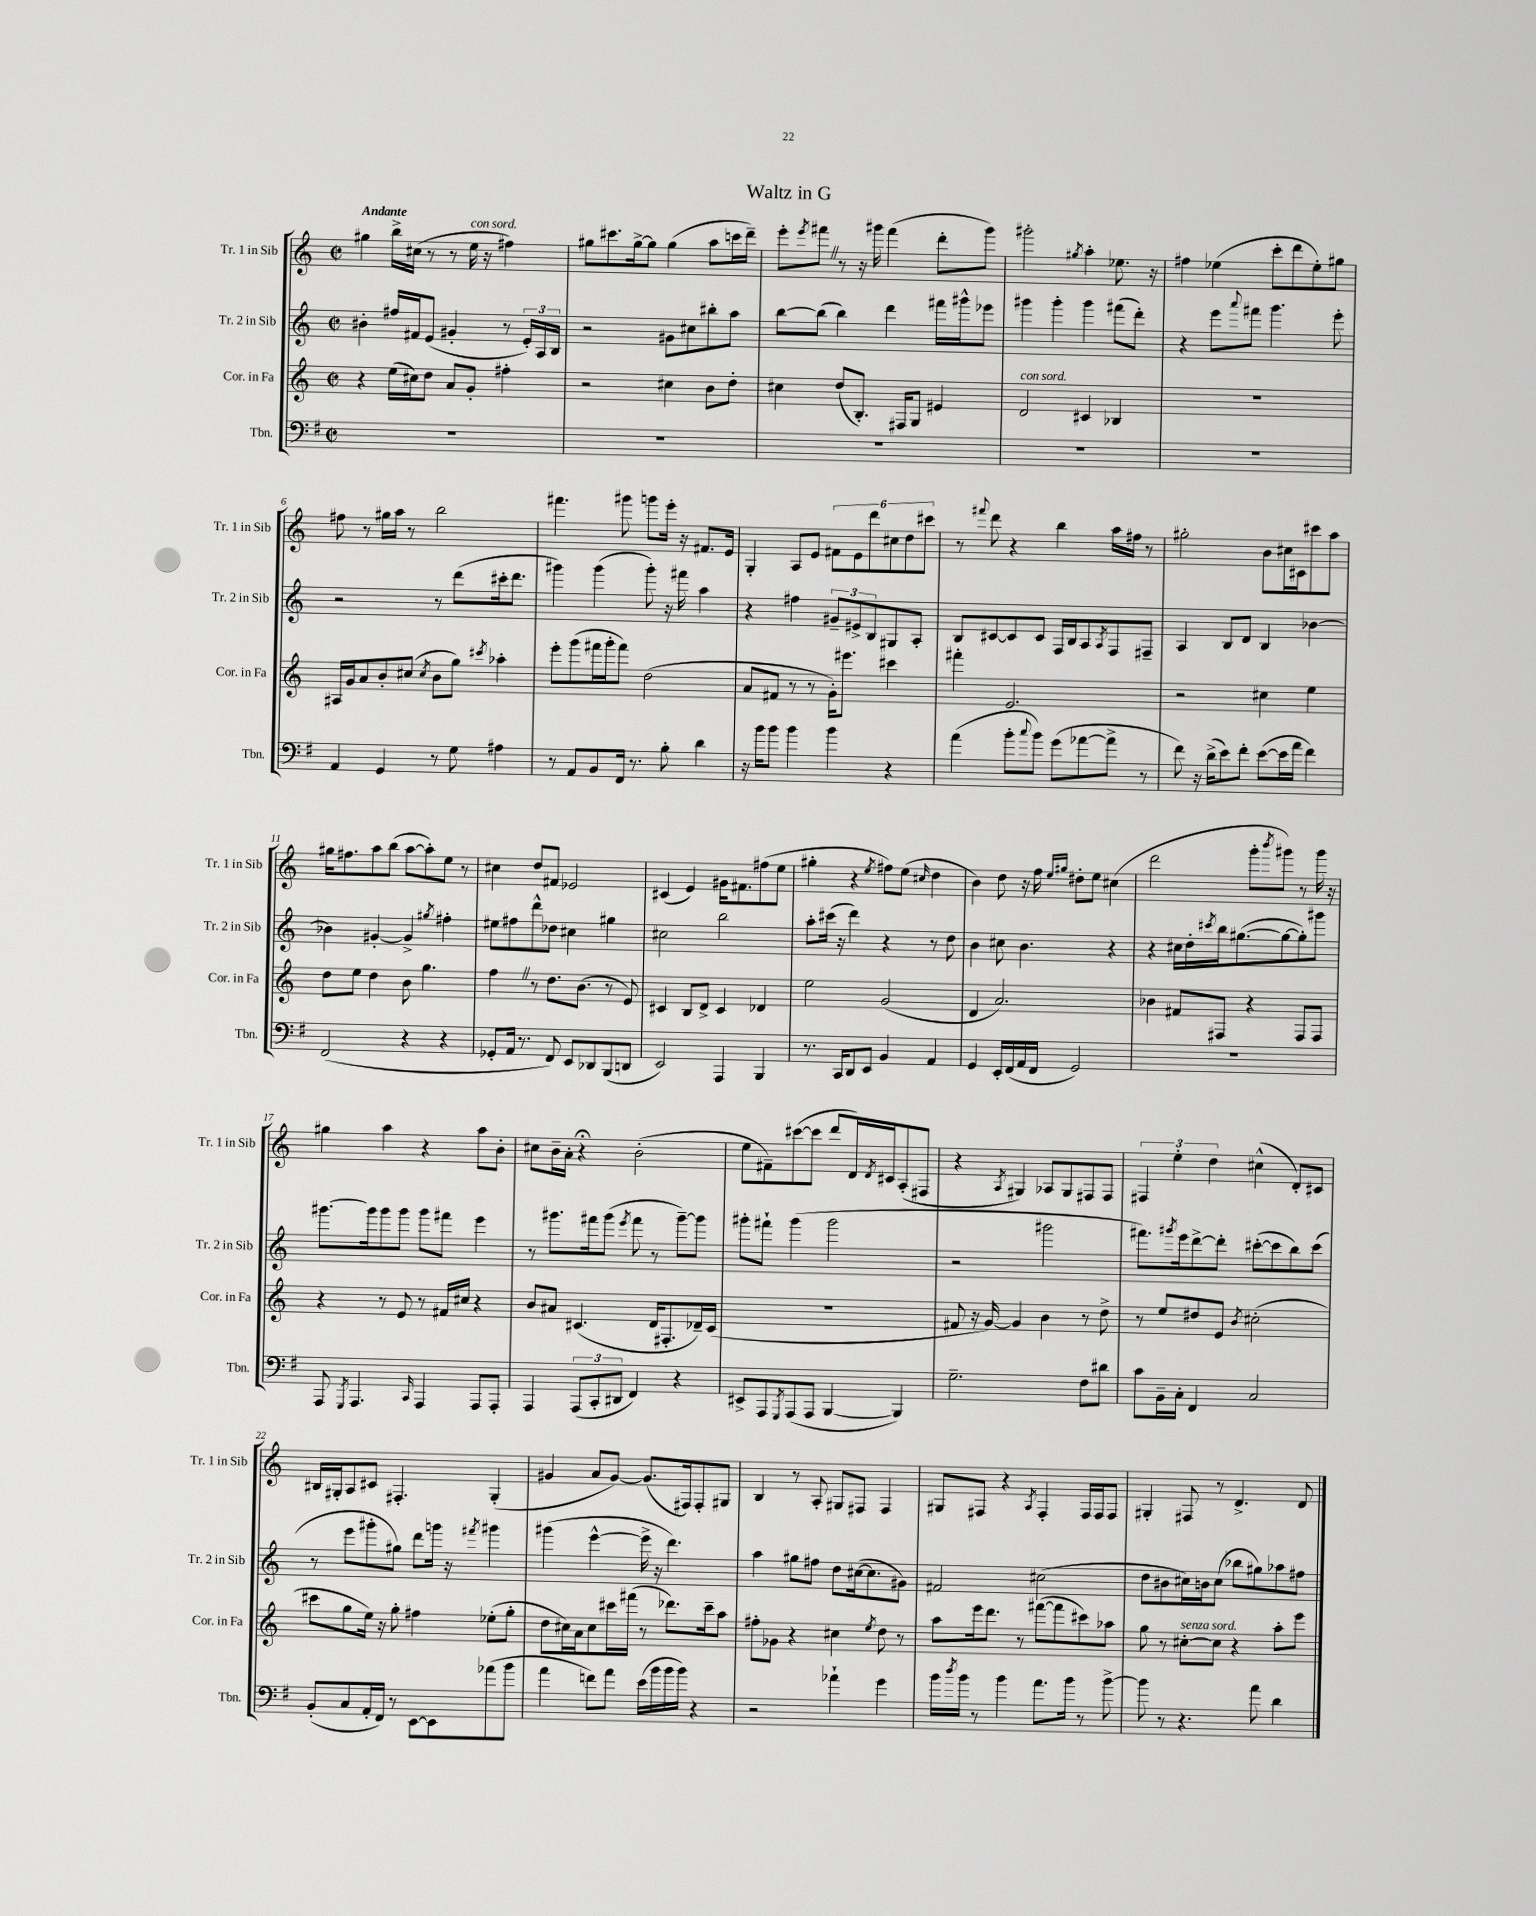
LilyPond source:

\header { title = "Waltz in G" }
<<
\new StaffGroup <<
\new Staff = "s0" \with { instrumentName = "Tr. 1 in Sib" shortInstrumentName = "Tr. 1 in Sib" } {
    \clef treble \key c \major \defaultTimeSignature \time 2/2 \tempo "Andante"
    gis''4 b''16-> cis''16( r8 r8 e''16^\markup { \italic "con sord." } r16 fis''4) |
    gis''8 cis'''8. gis''16~-> gis''8 gis''4( a''8 c'''16 d'''16--) |
    e'''8-. \acciaccatura { e'''8 } fis'''8 \once \override BreathingSign.text = \markup { \musicglyph "scripts.caesura.straight" } \breathe r8 r16 gis'''16 fis'''4( d'''8-. gis'''8) |
    gis'''2-. \acciaccatura { gis''8 } a''4-. ees''8. r16 |
    fis''4 ees''4( c'''8-. d'''8 ees''8-.) gis''8 |
    fis''8 r8 gis''16 a''16 r8 b''2 |
    fis'''4. gis'''8 g'''8 e'''16-. r16 fis'8. e'16 |
    g4-. a8 e'8 \tuplet 6/4 { fis'8 e'8 d'''8 cis''8 d''8 cis'''8 } |
    r8 \appoggiatura { fis'''8 } d'''8 r4 b''4 a''16 fis''16 r8 |
    gis''2-. b'8 cis''16 cis'16 cis'''8 a''8 |
    gis''16 fis''8. a''8 b''8( a''8~ a''8-.) e''8 r8 |
    cis''4 d''8 fis'8 ees'2 |
    cis'4( e'4) gis'16 fis'8. fis''8( e''8 |
    gis''4-. r4 \acciaccatura { e''8 } fis''8) e''8( \grace { cis''16 } d''4 |
    b'4) d''8 r16 f''16 \grace { e''16 gis''16 } dis''8-. e''8 cis''4( |
    d'''2 g'''8-. \acciaccatura { b'''8 } gis'''8) r8 gis'''16 r16 |
    gis''4 a''4 r4 a''8 b'8-. |
    cis''8 b'16-- a'16-. r4\fermata b'2-.( |
    e''8 fis'8--) cis'''8~( cis'''8 d'''8 d'16) \acciaccatura { d'8 } cis'16 a8-.( fis8 |
    r4 \acciaccatura { a8 } gis4) aes8 gis8 fis8 fis8 |
    \tuplet 3/2 { fis4 e''4-. d''4 } cis''4-^( d'8-.) cis'8 |
    bis16 gis16-. a8 cis'8 fis4.-. gis4-.( |
    gis'4 a'8 gis'8~) gis'8.( fis16) fis8-. gis8 |
    b4 r8 a8-. gis8 fis8 fis4 |
    gis8 fis8 r4 \acciaccatura { a8 } fis4-. fis16 fis16 fis8 |
    gis4-. fis8 r8 d'4.-> d'8 \bar "|." |
}
\new Staff = "s1" \with { instrumentName = "Tr. 2 in Sib" shortInstrumentName = "Tr. 2 in Sib" } {
    \clef treble \key c \major \defaultTimeSignature \time 2/2
    bis'4-. fis''16 fis'16 e'8( gis'4-. r8 \tuplet 3/2 { e'16-.) a16 b16 } |
    r2 gis'8 cis''8 bis''8-. a''8 |
    b''8~ b''8( b''4) d'''4 fis'''16 gis'''16-^ ees'''8 |
    gis'''4 gis'''4-. gis'''4 fis'''8( d'''8-.) |
    r4 e'''8 \appoggiatura { a'''8 } fis'''8 g'''4. e'''8-. |
    r2 r8 d'''8( cis'''16-. d'''8. |
    gis'''4) gis'''4( gis'''8-.) r16 fis'''16 a''4 |
    r4 fis''4 \tuplet 3/2 { gis'8-- eis'8-> b8 } gis8 a8-. |
    b8 cis'8~ cis'8 cis'8 f16 b16 a8 \acciaccatura { a8 } f8 fis8-- |
    a4 b8 d'8 b4 bes'4~ |
    bes'4 gis'4~-. gis'4-> \acciaccatura { gis''8 } fis''4-. |
    eis''8 fis''8 d'''8-^ des''8 cis''4 gis''4 |
    cis''2 b''2 |
    a''8-. cis'''16( r16 d'''4) r4 r8 d''8 |
    b'4 cis''8 b'4. r4 |
    r4 cis''16 d''16-. \acciaccatura { cis'''8 } b''16 gis''8.~( gis''8~ gis''8-.) gis'''8 |
    gis'''8.~ gis'''16 gis'''8 gis'''8 gis'''8 fis'''8 e'''4 |
    r8 gis'''8. fis'''16 gis'''8( \acciaccatura { e'''8 } fis'''8 r8 gis'''8~--) gis'''8 |
    gis'''8-. fis'''8-! gis'''4( gis'''2 |
    r2 gis'''2 |
    fis'''8.) \acciaccatura { gis'''8 } e'''16 d'''8~-> d'''8-. cis'''8~-.( cis'''8 b''8) cis'''8( |
    r8 e'''8 gis'''8-. gis''8) d'''8 g'''16 r16 \acciaccatura { fis'''8 } gis'''4 |
    gis'''4( e'''4~-^ e'''16-> r16 d'''4.) |
    a''4 gis''8 fis''8 d''8 cis''16~( cis''8. gis'8) |
    fis'2 cis''2( |
    d''8 bis'8 cis''16) b'16 cis''8( bes''8 gis''8) aes''8 fis''8 \bar "|." |
}
\new Staff = "s2" \with { instrumentName = "Cor. in Fa" shortInstrumentName = "Cor. in Fa" } {
    \clef treble \key c \major \defaultTimeSignature \time 2/2
    r4 e''16( cis''16) d''8 a'8 g'8-. fis''4-. |
    r2 cis''4 b'8 d''8-. |
    cis''4 d''8( b8.-.) fis16 g8 eis'4 |
    d'2^\markup { \italic "con sord." } cis'4 bes4 |
    R1 |
    ais16 g'16 a'8 b'8-. cis''8( \acciaccatura { cis''8 } b'8 g''8) \acciaccatura { cis'''8 } aes''4-. |
    e'''8-. g'''8( fis'''16 g'''16-. fis'''8) d''2( |
    a'8 fis'8 r8 r8 g'16-.) eis'''8. cis'''4 |
    fis'''4-. e'2. |
    r2 cis''4 e''4 |
    d''8 e''8 d''4 b'8 g''4. |
    f''4 \once \override BreathingSign.text = \markup { \musicglyph "scripts.caesura.straight" } \breathe r8 d''8. b'8.( r8 e'8) |
    cis'4 b8 d'8-> cis'4 des'4 |
    e''2 g'2( |
    d'4 a'2.) |
    bes'4 fis'8 fis8 r4 fis8 fis8 |
    r4 r8 e'8 r8 fis'16 cis''16 r4 |
    b'8 ais'8 cis'4.( d'16 fis8.-. des'16--) cis'16( |
    R1 |
    fis'8 r16 g'16~) g'4 b'4 r8 d''8-> |
    r8 e''8 dis''8 e'8 \acciaccatura { b'8 } cis''2-.( |
    cis'''8 g''8 e''16) r16 g''8-. fis''4 ees''8-.( g''8-. |
    d''8 cis''16) a'16 cis''8 cis'''16 fis'''16( r8 des'''8.) cis'''16-- a''8 |
    fis''8-. ges'8 r4 cis''4 \acciaccatura { e''8 } d''8 r8 |
    a''8 e'''16 d'''8. r8 fis'''8~( fis'''8 cis'''8) aes''8 |
    g''8 r8 cis''8~-.^\markup { \italic "senza sord." } cis''8 r4 a''8-. e'''8 \bar "|." |
}
\new Staff = "s3" \with { instrumentName = "Tbn." shortInstrumentName = "Tbn." } {
    \clef bass \key g \major \defaultTimeSignature \time 2/2
    R1 |
    R1 |
    R1 |
    R1 |
    R1 |
    a,4 g,4 r8 g8 ais4 |
    r8 a,8 b,8 fis,16 r8. b8-. d'4 |
    r16 b'16 b'8 b'4 b'4 r4 |
    a'4( b'8-. \appoggiatura { c''8 } b'8) g'8( aes'8~ aes'8-> r8 |
    fis'8) r16 d'16->( e'8) fis'8-. e'8~( e'16 a'16 fis'4) |
    fis,2( r4 r4 |
    ges,8-. a,16 r8. fis,8) e,8 des,8 b,,8( d,8 |
    e,2) a,,4 b,,4 |
    r8. c,16 d,8 e,8 b,4 a,4 |
    g,4 e,16-. fis,16( a,16 fis,16 g,2) |
    R1 |
    a,,8 \acciaccatura { g,,8 } a,,4. \grace { c,16 } a,,4 a,,8 a,,8-. |
    a,,4 \tuplet 3/2 { a,,8( c,8-. dis,8 } fis,4) r4 |
    eis,8-> a,,8 \acciaccatura { g,,8 } a,,8( a,,8 b,,4~ b,,4) |
    g2.-- fis8 dis'8 |
    c'8 b,16-- c16-. fis,4 c2 |
    b,8-.( c8 a,16-. fis,16) r8 e,8~ e,8 aes'8( b'8 |
    a'4 f'8) a'8 e'16( b'16 b'16 b'16) r4 |
    r2 aes'4-! g'4 |
    b'16 \acciaccatura { d''8 } b'16 r8 b'4 a'8. b'16 r8 b'8~-> |
    b'8 r8 r4. a'8 d'4 \bar "|." |
}
>>
>>
